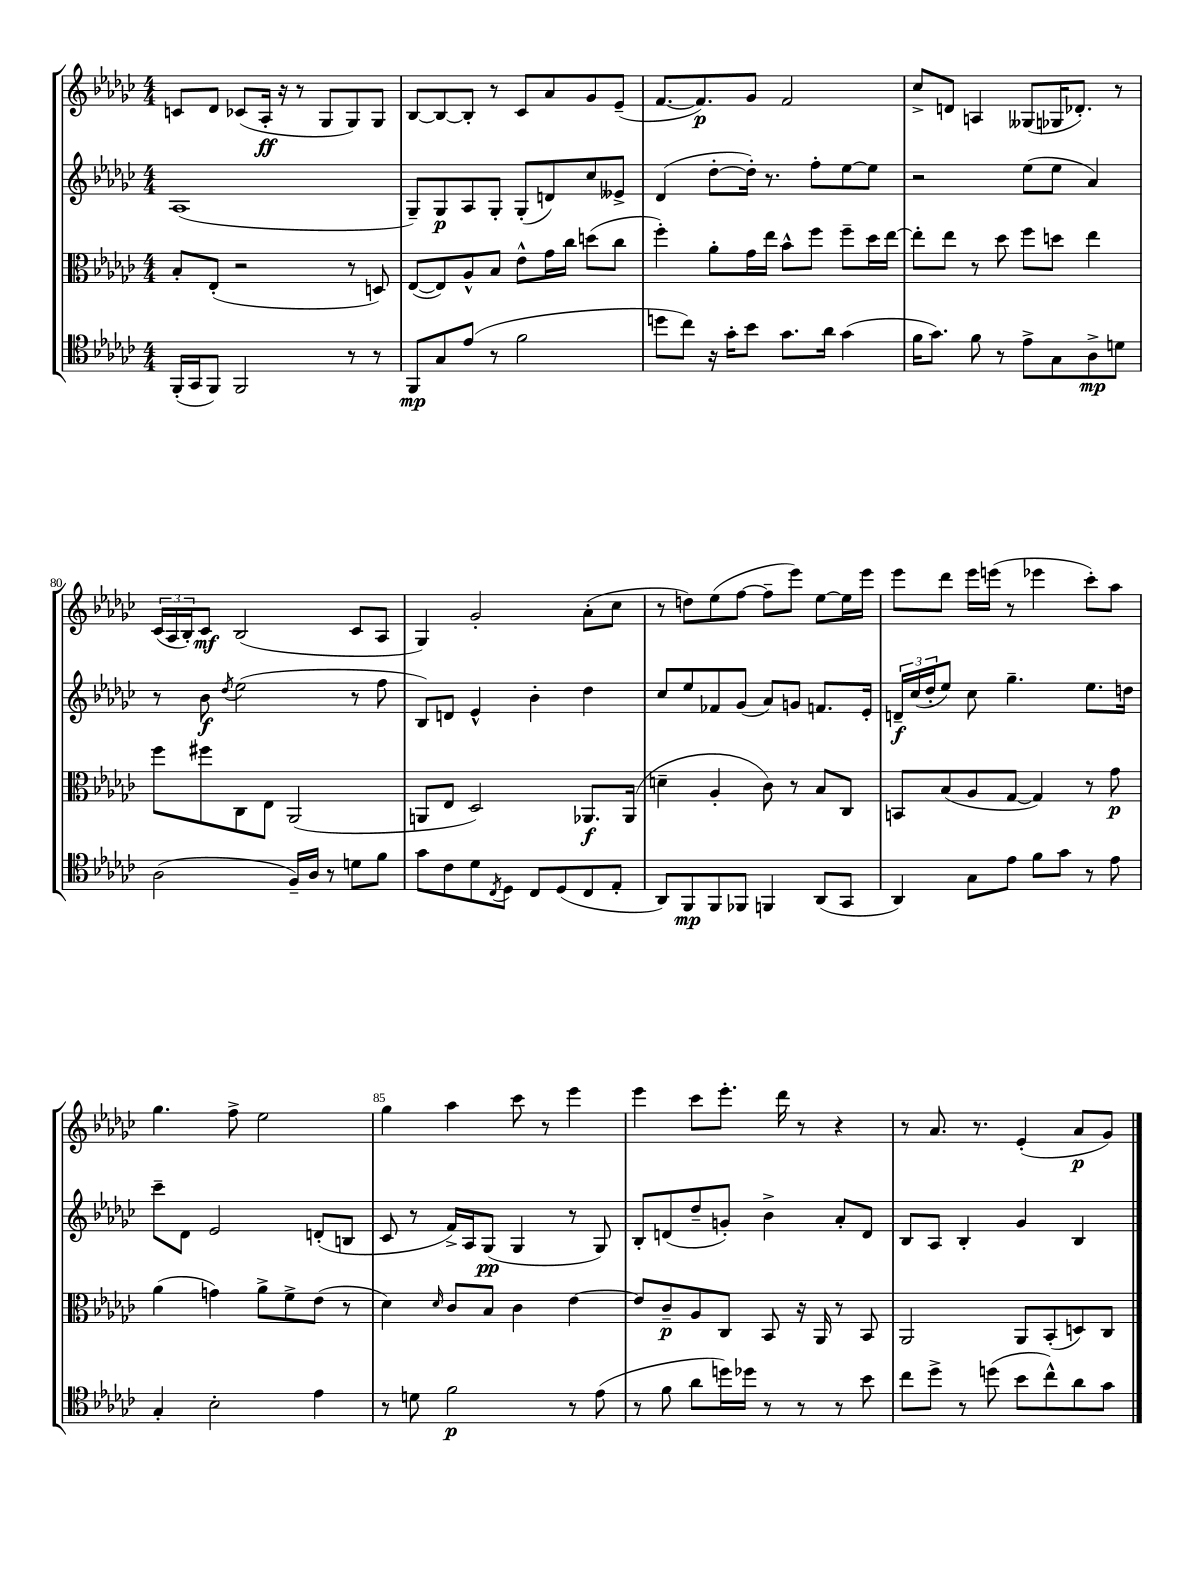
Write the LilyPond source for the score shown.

<<
\new StaffGroup <<
\new Staff = "s0" {
    \clef treble \key ges \major \numericTimeSignature \time 4/4
    c'8 des'8 ces'8( aes16-.\ff r16 r8 ges8 ges8) ges8 |
    bes8~ bes8~ bes8-. r8 ces'8 aes'8 ges'8 ees'8--( |
    f'8.~ f'8.\p) ges'8 f'2 |
    ces''8-> d'8 a4 geses8( ges16 des'8.-.) r8 |
    \tuplet 3/2 { ces'16( aes16 bes16-.) } ces'8\mf bes2( ces'8 aes8 |
    ges4) ges'2-. aes'8-.( ces''8 |
    r8 d''8) ees''8( f''8~ f''8-- ees'''8) ees''8~ ees''16 ees'''16 |
    ees'''8 des'''8 ees'''16 e'''16( r8 ees'''4 ces'''8-.) aes''8 |
    ges''4. f''8-> ees''2 |
    ges''4 aes''4 ces'''8 r8 ees'''4 |
    ees'''4 ces'''8 ees'''8.-. des'''16 r8 r4 |
    r8 aes'8. r8. ees'4-.( aes'8\p ges'8) \bar "|." |
}
\new Staff = "s1" {
    \clef treble \key ges \major \numericTimeSignature \time 4/4
    aes1( |
    ges8--) ges8\p aes8 ges8-. ges8-.( d'8) ces''8 eeses'8-> |
    des'4( des''8~-. des''16-.) r8. f''8-. ees''8~ ees''8 |
    r2 ees''8( ees''8 aes'4) |
    r8 bes'8\f \acciaccatura { des''8 } ees''2( r8 f''8 |
    bes8) d'8 ees'4-^ bes'4-. des''4 |
    ces''8 ees''8 fes'8 ges'8( aes'8) g'8 f'8. ees'16-. |
    \tuplet 3/2 { d'16--\f ces''16( des''16-. } ees''8) ces''8 ges''4.-- ees''8. d''16 |
    ces'''8-- des'8 ees'2 d'8-.( b8 |
    ces'8 r8 f'16->) aes16 ges8\pp( ges4 r8 ges8) |
    bes8-. d'8( des''8-- g'8-.) bes'4-> aes'8-. d'8 |
    bes8 aes8 bes4-. ges'4 bes4 \bar "|." |
}
\new Staff = "s2" {
    \clef alto \key ges \major \numericTimeSignature \time 4/4
    bes8-. ees8-.( r2 r8 d8) |
    ees8~( ees8) aes8-^ bes8 ees'8-^ ges'16 ces''16 d''8( ces''8 |
    f''4-.) aes'8-. ges'16 ees''16 bes'8-^ f''8 f''8-- des''16 ees''16~ |
    ees''8-. ees''8 r8 des''8 f''8 d''8 ees''4 |
    f''8 fis''8 ces8 ees8 aes,2( |
    a,8 ees8 des2) aes,8.\f aes,16( |
    d'4-- aes4-. ces'8) r8 bes8 ces8 |
    b,8 bes8( aes8 ges8~ ges4) r8 ges'8\p |
    aes'4( g'4) aes'8-> f'8-> ees'8( r8 |
    des'4) \grace { des'16 } ces'8 bes8 ces'4 ees'4~ |
    ees'8 ces'8--\p aes8 ces8 bes,8 r16 aes,16 r8 bes,8 |
    aes,2 aes,8 bes,8-.( d8) ces8 \bar "|." |
}
\new Staff = "s3" {
    \clef tenor \key ges \major \numericTimeSignature \time 4/4
    f,16-.( ges,16 f,8) f,2 r8 r8 |
    f,8\mp ges8 ees'8( r8 f'2 |
    d''8 ces''8) r16 ges'16-. bes'8 ges'8. aes'16 ges'4( |
    f'16 ges'8.) f'8 r8 ees'8-> ges8 aes8->\mp d'8 |
    aes2( f16--) aes16 r8 d'8 f'8 |
    ges'8 ces'8 des'8 \acciaccatura { ces8 } des8 ces8 des8( ces8 ees8-. |
    aes,8) f,8\mp f,8 fes,8 f,4 aes,8( ges,8 |
    aes,4) ges8 ees'8 f'8 ges'8 r8 ees'8 |
    ges4-. bes2-. ees'4 |
    r8 d'8 f'2\p r8 ees'8( |
    r8 f'8 aes'8 d''16) des''16 r8 r8 r8 bes'8 |
    ces''8 des''8-> r8 d''8( bes'8 ces''8-^) aes'8 ges'8 \bar "|." |
}
>>
>>
\layout { \context { \Score currentBarNumber = #76 \override BarNumber.break-visibility = ##(#f #t #t) barNumberVisibility = #(every-nth-bar-number-visible 5) } }
